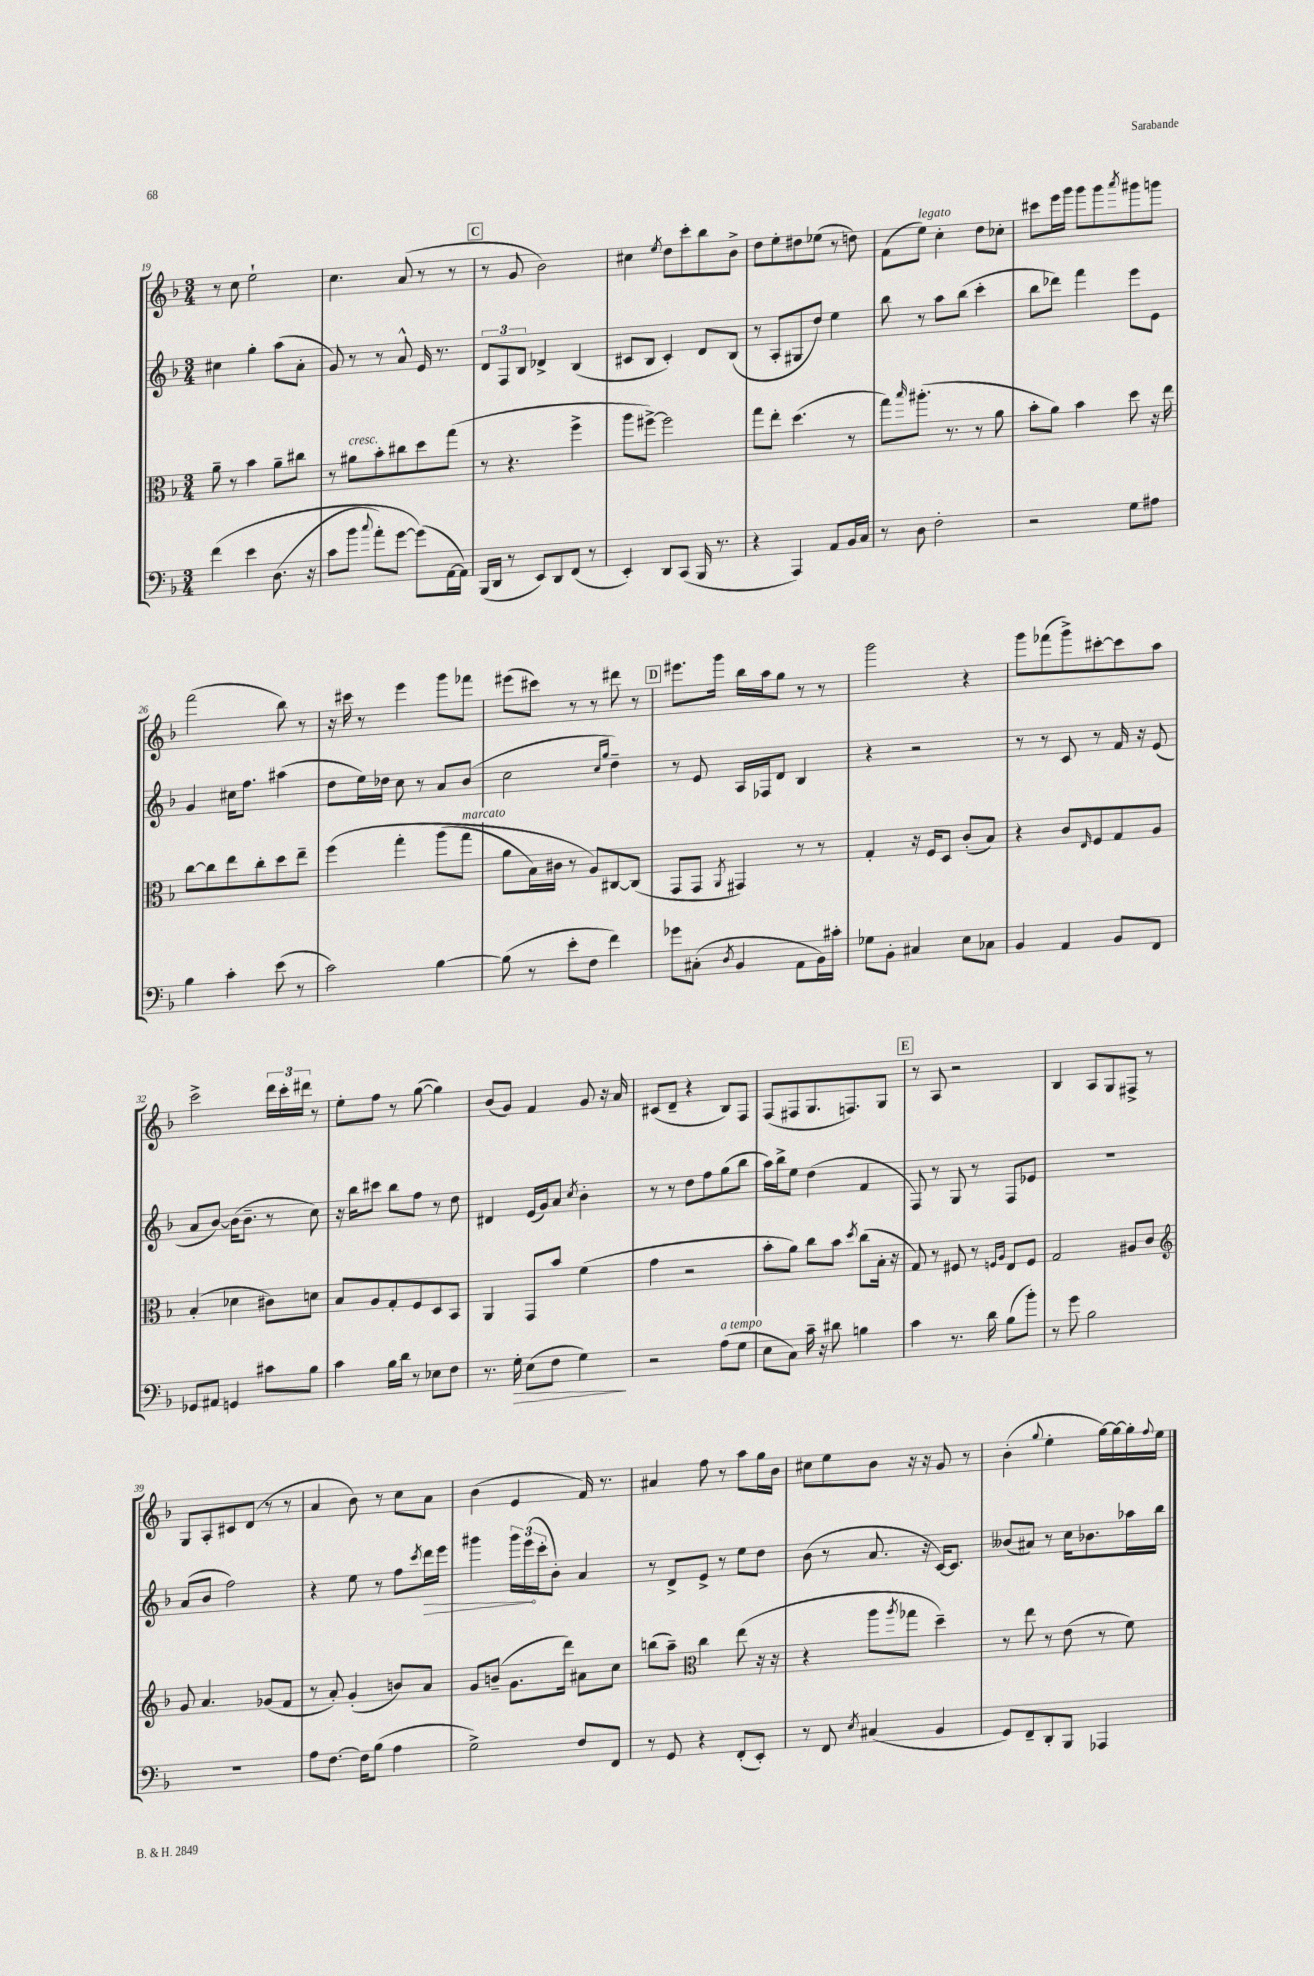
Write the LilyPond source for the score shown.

<<
\new StaffGroup <<
\new Staff = "s0" {
    \clef treble \key f \major \numericTimeSignature \time 3/4
    r8 c''8 e''2-! |
    c''4. a'8( r8 r8 |
    \mark \markup { \box "C" } r8 g'8 bes'2) |
    cis''4 \acciaccatura { e''8 } d''8 c'''8-. bes''8 bes'8-> |
    d''8 e''8-. dis''8 ees''8( r8 d''8) |
    f'8( e''8^\markup { \italic "legato" }) c''4-. d''8 ces''8-. |
    cis'''8 e'''16 g'''16 g'''8 g'''8 \acciaccatura { a'''8 } gis'''8 g'''8 |
    f'''2( bes''8) r8 |
    r16 cis'''16 r8 e'''4 g'''8 fes'''8 |
    eis'''8( cis'''8) r8 r8 dis'''8 r8 |
    \mark \markup { \box "D" } eis'''8. g'''16 bes''16 a''16 g''8 r8 r8 |
    g'''2 r4 |
    g'''8 fes'''8( g'''8->) cis'''8~-. cis'''8 a''8 |
    c'''2-> \tuplet 3/2 { d'''16 c'''16-. dis'''16 } r8 |
    e''8-. f''8 r8 g''8~( g''4) |
    bes'8( g'8) f'4 g'8 r16 a'16 |
    cis'8( d'8-- r4 bes8) f8 |
    f8( fis8 g8. f8.) g8 |
    \mark \markup { \box "E" } r8 a8 r2 |
    bes4 a8 g8 fis8-> r8 |
    g8 a8-. cis'8 d'8( r8 r8 |
    a'4 bes'8) r8 c''8 a'8 |
    bes'4( e'4 f'16) r8. |
    ais'4 f''8 r8 a''8 g''16 bes'16 |
    cis''8 e''8 bes'8 r16 r16 g'8 r8 |
    bes'4-.( \appoggiatura { g''8 } e''4-. g''16~) g''16~ g''16-. \appoggiatura { f''8 } e''16 \bar "|." |
}
\new Staff = "s1" {
    \clef treble \key f \major \numericTimeSignature \time 3/4
    cis''4 g''4-. a''8( a'8-. |
    g'8) r8 r8 a'8-^ e'16 r8. |
    \mark \markup { \box "C" } \tuplet 3/2 { d'8 f8 bes8 } des'4-> bes4( |
    cis'8 bes8 cis'4-.) d'8 bes8( |
    r8 a8-. gis8 d''8) e''4 |
    bes''8 r8 a''8 bes''8( c'''4-. |
    bes''8 des'''8) f'''4 e'''8 e'8 |
    g'4 cis''16 f''8. ais''4( |
    d''8 e''16) des''16 c''8 r8 a'8 bes'8( |
    c''2 \grace { c''16 g''16 } d''4--) |
    \mark \markup { \box "D" } r8 e'8 a16 fes16 d'8 bes4 |
    r4 r2 |
    r8 r8 c'8 r8 f'16 r16 e'8( |
    a'8 bes'8~) bes'16( bes'8.-- r8 c''8) |
    r16 bes''16 cis'''8 bes''8 f''8 r8 d''8 |
    dis'4 e'16( g'16) a'8 \acciaccatura { c''8 } bes'4-. |
    r8 r8 d''8 f''8 g''8( bes''8 |
    a''16) bes''16-> e''8 d''4( f'4 |
    \mark \markup { \box "E" } f8) r8 g8 r8 f8 ees'8 |
    R2. |
    a'8( bes'8 f''2) |
    r4 e''8 r8 f''8 \acciaccatura { c'''8 } \once \override Hairpin.circled-tip = ##t d'''16\> e'''16 |
    gis'''4 \tuplet 3/2 { gis'''16 e'''16\!( c'''16-. } bes'8-.) a'4 |
    r8 d'8-> e'8-> r8 e''8 d''8 |
    bes'8( r8 a'8. r16 c'16~) c'8. |
    beses'8( ais'8) r8 c''16 bes'8. aes''16 bes''16 \bar "|." |
}
\new Staff = "s2" {
    \clef alto \key f \major \numericTimeSignature \time 3/4
    a'8-- r8 bes'4 a'8-- cis''8 |
    r8 ais'8^\markup { \italic "cresc." } bes'8-. cis''8 d''8 g''8( |
    \mark \markup { \box "C" } r8 r4. f''4-> |
    a''8 fis''8~->) fis''2 |
    g''8 e''8-. d''4.( r8 |
    g''8) \grace { bes''16 } ais''8.-.( r8. r8 a'8 |
    bes'8-. a'8) bes'4 d''8 r16 e''16 |
    c''8~ c''8 e''8 c''8-. d''8 e''8-- |
    f''4\( g''4-. a''8( g''8^\markup { \italic "marcato" } |
    a'8 bes16) cis'16 r8 a8\) cis8~ cis8( |
    \mark \markup { \box "D" } g,8 g,8 \acciaccatura { a,8 } gis,4) r8 r8 |
    g4-. r16 f16 d8 c'8-.( bes8) |
    r4 c'8 \grace { e16 } f8 g8 a8 |
    bes4-.( des'4 cis'8) d'8 |
    bes8 a8 g8-. f8 d8 bes,8 |
    a,4 g,8 bes'8 f'4( |
    g'4 r2 |
    bes'8-. a'8) c''8 bes'8 \acciaccatura { d''8 } c''8( bes16-. r16 |
    \mark \markup { \box "E" } g8) r8 fis8 r8 \grace { f16 a16 } e8 f8 |
    g2 ais8 c'8 |
    \clef treble g'8 a'4. ges'8( f'8 |
    r8 a'8-.) g'4-.( b'8) a'8 |
    g'8 b'8--( g'8. d'''16) ais'8 c''8 |
    b''8( a''8--) \clef alto c''4 e''8( r16 r16 |
    r4 a''8 \acciaccatura { a''8 } ges''8 d''4--) |
    r8 e''8 r8 e'8( r8 f'8) \bar "|." |
}
\new Staff = "s3" {
    \clef bass \key f \major \numericTimeSignature \time 3/4
    f'4\( e'4 d8.( r16 |
    c'8 bes'8 \appoggiatura { c''8 } a'8-.) g'8~ g'8(\) a,16~ a,16) |
    \mark \markup { \box "C" } bes,,16( d,16 r8 e,8) d,8 f,8( r8 |
    e,4-.) d,8 c,8( bes,,16 r8. |
    r4 a,,4) a,8 bes,16 c16 |
    r8 d8 f2-. |
    r2 g8 ais8 |
    bes4 c'4-. e'8( r8 |
    c'2) bes4~ |
    bes8( r8 e'8-. f8 f'4) |
    \mark \markup { \box "D" } ges'8 cis8-.( \acciaccatura { d8 } bes,4 a,8 bes,16) cis'16-. |
    ges8 bes,8-. cis4 e8 ces8 |
    bes,4 a,4 bes,8 f,8 |
    ges,8 ais,8 g,4 cis'8 bes8 |
    c'4 bes16 d'16 r8 ees8 f8 |
    r8. g16-.\> e8( f8 g4\!) |
    r2 a8^\markup { \italic "a tempo" }( g8 |
    e8 c8) c'16-- r16 dis'8 b4 |
    \mark \markup { \box "E" } c'4 r8. d'16 bes8( bes'8-.) |
    r8 g'8 bes2 |
    R2. |
    a8 f8.~ f16 bes8( a4 |
    g2->) f8 f,8 |
    r8 g,8 r4 f,8-.( e,8-.) |
    r8 f,8 \acciaccatura { e8 } cis4( bes,4 |
    g,8) f,8-- d,8-. bes,,8 aes,,4 \bar "|." |
}
>>
>>
\layout { \context { \Score currentBarNumber = #19 } }
